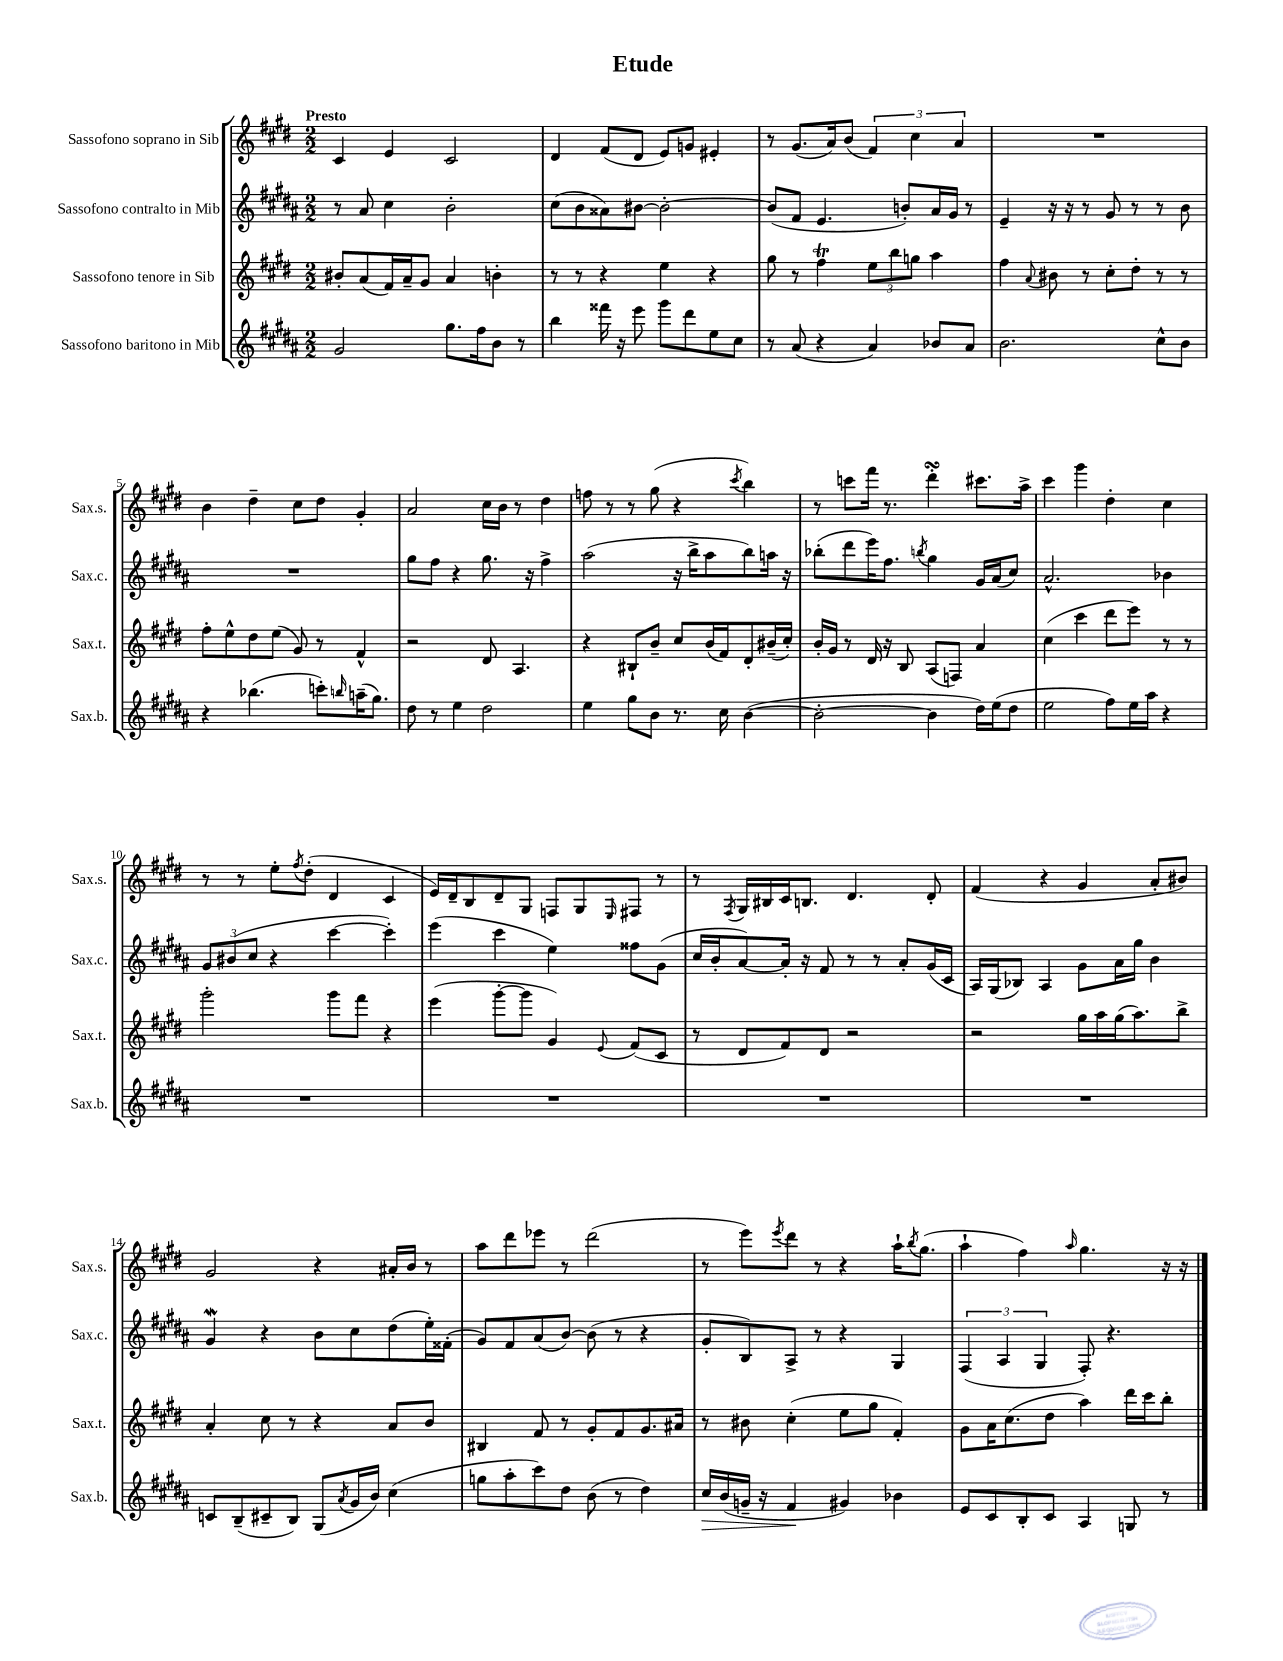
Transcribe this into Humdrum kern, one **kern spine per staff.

**kern	**kern	**kern	**kern
*staff4	*staff3	*staff2	*staff1
*clefG2	*clefG2	*clefG2	*clefG2
*k[f#c#g#d#a#]	*k[f#c#g#d#]	*k[f#c#g#d#a#]	*k[f#c#g#d#]
*M2/2	*M2/2	*M2/2	*M2/2
2g#	8b#'	8r	4c#
.	(8a	8a#	.
.	16f#)	4cc#	4e
.	16a~	.	.
.	8g#	.	.
8.gg#	4a	2b'	2c#
16ff#	.	.	.
8b	4b'	.	.
8r	.	.	.
=	=	=	=
4bb	8r	(8cc#	4d#
.	8r	8b	.
16fff##	4r	8a##)	(8f#
16r	.	.	.
8eee	.	[8b#	8d#
8ggg#	4ee	2b#'_	8e)
8ddd#	.	.	8g
8ee	4r	.	4e#'
8cc#	.	.	.
=	=	=	=
8r	8gg#	(8b#]	8r
(8a#	8r	8f#	(8.g#
4r	4ff#	4.e	.
.	.	.	16a)
.	.	.	(8b
4a#)	12ee	.	6f#)
.	12bb	.	.
.	.	8b')	.
.	12gg	.	6cc#
8b-	4aa	16a#	.
.	.	16g#	.
.	.	.	6a
8a#	.	8r	.
=	=	=	=
2.b	4ff#	4e~	1r
.	8qqa	.	.
.	8b#	16r	.
.	.	16r	.
.	8r	8r	.
.	8cc#'	8g#	.
.	8dd#'	8r	.
8cc#^^	8r	8r	.
8b	8r	8b	.
=	=	=	=
4r	8ff#'	1r	4b
.	8ee^^	.	.
(4.bb-	8dd#	.	4dd#~
.	(8ee	.	.
.	8g#)	.	8cc#
8ccc')	8r	.	8dd#
16qqbb	.	.	.
(16aa~	4f#^^	.	4g#'
8.gg#)	.	.	.
=	=	=	=
8dd#	2r	8gg#	2a
8r	.	8ff#	.
4ee	.	4r	.
2dd#	8d#	8.gg#	16cc#
.	.	.	16b
.	4.A	.	8r
.	.	16r	.
.	.	4ff#^	4dd#
=	=	=	=
4ee	4r	(2aa#	8ff
.	.	.	8r
8gg#	8B#`	.	8r
8b	8b~	.	(8gg#
8.r	8cc#	16r	4r
.	.	16bb^	.
.	(16b	8aa#	.
16cc#	16f#)	.	.
.	.	.	8qccc#
([4b	8d#'	8bb)	4bb)
.	(16b#~	16aa	.
.	16cc#')	16r	.
=	=	=	=
2b'_	16b'	(8bb-'	8r
.	16g#	.	.
.	8r	8ddd#	8ccc
.	16d#	16eee)	16fff#
.	16r	8.ff#	8.r
.	8B	.	.
.	.	8qbb	.
4b]	(8A	4gg#	4ddd#'
.	8F)	.	.
16dd#)	4a	16g#	8.ccc#
(16ee	.	(16a#	.
8dd#	.	8cc#)	.
.	.	.	16aa^
=	=	=	=
2ee	(4cc#	2.a#^^	4ccc#
.	4ccc#	.	4ggg#
8ff#)	8ddd#	.	4dd#'
16ee	8eee)	.	.
16aa#	.	.	.
4r	8r	4b-	4cc#
.	8r	.	.
=	=	=	=
1r	2ggg#'	12g#	8r
.	.	(12b#	.
.	.	.	8r
.	.	12cc#	.
.	.	4r	8ee'
.	.	.	8qff#
.	.	.	(8dd#'
.	8ggg#	[4ccc#	4d#
.	8fff#	.	.
.	4r	4ccc#'])	4c#
=	=	=	=
1r	(4eee	(4eee	16e)
.	.	.	16d#~
.	.	.	8B
.	[8ggg#'	4ccc#	8d#~
.	8ggg#]	.	8G#
.	4g#)	4ee)	8F
.	.	.	8G#
.	8qqe	.	16qqE
.	(8f#	8ff##	8F#
.	8c#	(8g#	8r
=	=	=	=
1r	8r	16cc#	8r
.	.	16b'	.
.	.	.	8qF#
.	8d#	[8a#)	16G#
.	.	.	16B#
.	8f#)	16a#']	16c#
.	.	16r	8.B
.	8d#	8f#	.
.	2r	8r	4.d#
.	.	8r	.
.	.	8a#'	.
.	.	(16g#	8d#'
.	.	16c#	.
=	=	=	=
1r	2r	16A#)	(4f#
.	.	(16G#	.
.	.	8B-)	.
.	.	4A#	4r
.	16gg#	8g#	4g#
.	16aa	.	.
.	(16gg#	16a#	.
.	8.aa)	16gg#	.
.	.	4b	8a'
.	8bb^	.	8b#)
=	=	=	=
8c	4a'	4g#	2g#
(8B~	.	.	.
8c#~	8cc#	4r	.
8B)	8r	.	.
(8G#	4r	8b	4r
8qa#	.	.	.
16g#	.	8cc#	.
16b)	.	.	.
(4cc#	8a	(8dd#	16a#'
.	.	.	16b
.	8b	16ee')	8r
.	.	(16f##'	.
=	=	=	=
8gg	4B#	8g#)	8aa
8aa#'	.	8f#	8ddd#
8ccc#)	8f#	(8a#	8eee-
8dd#	8r	[8b)	8r
(8b	8g#'	(8b]	(2ddd#
8r	8f#	8r	.
4dd#)	8.g#	4r	.
.	16a#	.	.
=	=	=	=
16cc#	8r	8g#'	8r
(16b	.	.	.
16g~	8b#	8B)	8eee)
16r	.	.	.
.	.	.	8qeee
4f#	(4cc#'	8A#^	8ddd#
.	.	8r	8r
4g#)	8ee	4r	4r
.	8gg#	.	.
4b-	4f#')	4G#	16aa`
.	.	.	8qbb
.	.	.	(8.gg#
=	=	=	=
8e	8g#	(6F#	4aa`
8c#	16a	.	.
.	.	6A#	.
.	(8.cc#	.	.
8B'	.	.	4ff#)
.	.	6G#	.
8c#	8dd#	.	.
.	.	.	16qqaa
4A#	4aa)	8F#')	4.gg#
.	.	4.r	.
8G	16ddd#	.	.
.	16ccc#	.	.
8r	8bb'	.	16r
.	.	.	16r
==	==	==	==
*-	*-	*-	*-
